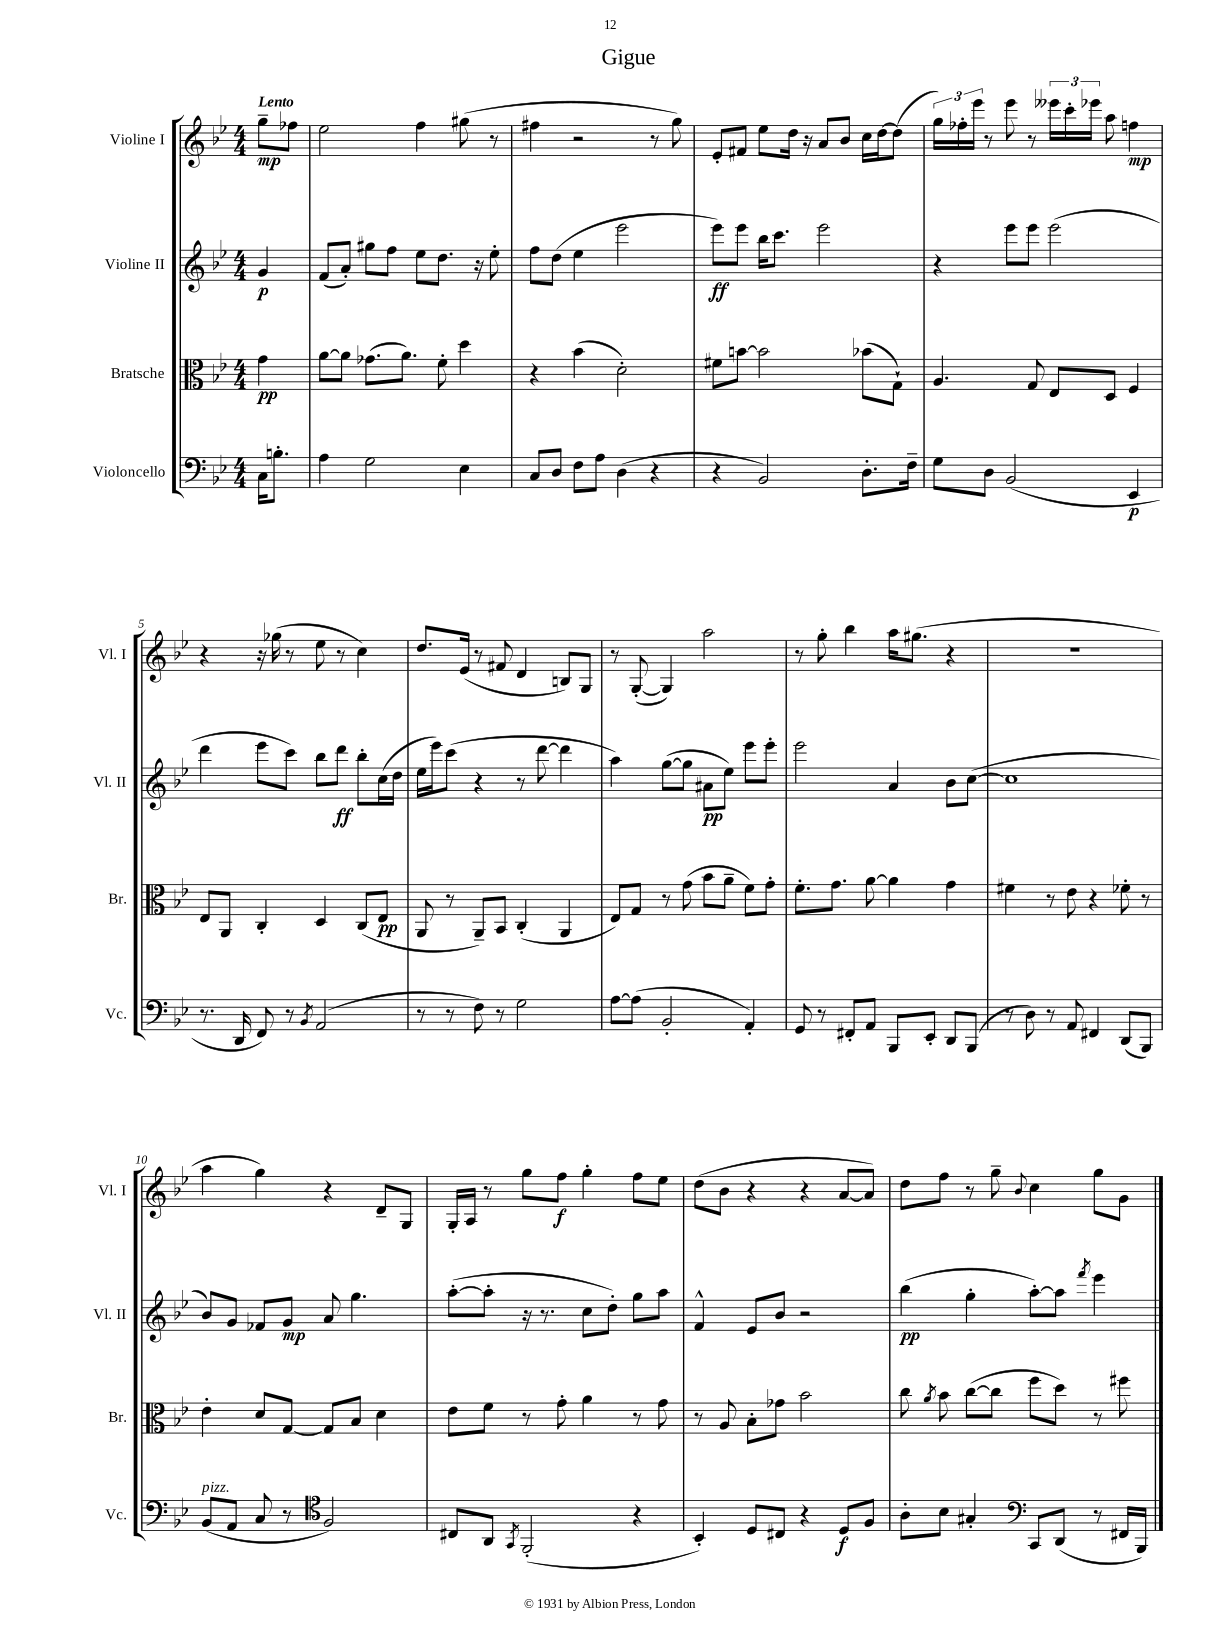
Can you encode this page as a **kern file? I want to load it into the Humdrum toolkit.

**kern	**dynam	**kern	**dynam	**kern	**dynam	**kern	**dynam
*part4	*part4	*part3	*part3	*part2	*part2	*part1	*part1
*staff4	*staff4	*staff3	*staff3	*staff2	*staff2	*staff1	*staff1
*I"Violoncello	*	*I"Bratsche	*	*I"Violine II	*	*I"Violine I	*
*I'Vc.	*	*I'Br.	*	*I'Vl. II	*	*I'Vl. I	*
*clefF4	*	*clefC3	*	*clefG2	*	*clefG2	*
*k[b-e-]	*	*k[b-e-]	*	*k[b-e-]	*	*k[b-e-]	*
*M4/4	*	*M4/4	*	*M4/4	*	*M4/4	*
=	=	=	=	=	=	=	=
!	!	!	!	!	!	!LO:TX:a:B:t=Lento	!
16C\KL	.	4g\	pp	4g/	p	8gg~\L	mp
8.Bn'\J	.	.	.	.	.	.	.
.	.	.	.	.	.	8ff-X\J	.
=1	=1	=1	=1	=1	=1	=1	=1
4A\	.	[8a\L	.	(8f/L	.	2ee-\	.
.	.	8a\J]	.	8a'/J)	.	.	.
2G\	.	(8.g-X\L	.	8gg#X\L	.	.	.
.	.	.	.	8ff\J	.	.	.
.	.	8.a\J)	.	.	.	.	.
.	.	.	.	8ee-\L	.	4ff\	.
.	.	8f'\	.	8.dd\J	.	.	.
4E-\	.	4dd\	.	.	.	(8gg#X\	.
.	.	.	.	16r	.	.	.
.	.	.	.	8ee-'\	.	8r	.
=2	=2	=2	=2	=2	=2	=2	=2
8C/L	.	4r	.	8ff\L	.	4ff#X\	.
8D/J	.	.	.	(8dd\J	.	.	.
8F\L	.	(4b-\	.	4ee-\	.	2r	.
8A\J	.	.	.	.	.	.	.
(4D\	.	2d'\)	.	2eee-\	.	.	.
4r	.	.	.	.	.	8r	.
.	.	.	.	.	.	8gg\)	.
=3	=3	=3	=3	=3	=3	=3	=3
4r	.	8f#X\L	.	8eee-\L)	ff	8e-'/L	.
.	.	[8bn\J	.	8eee-\J	.	8f#X/J	.
2BB-/)	.	2b\]	.	16bb-\KL	.	8ee-\L	.
.	.	.	.	8.ccc\J	.	.	.
.	.	.	.	.	.	16dd\Jk	.
.	.	.	.	.	.	16r	.
.	.	.	.	2eee-\	.	8a/L	.
.	.	.	.	.	.	8b-/J	.
8.D'\L	.	(8b-X\L	.	.	.	16cc\LL	.
.	.	.	.	.	.	[16dd\J	.
.	.	8G`\J)	.	.	.	(8dd\J]	.
16F~\Jk	.	.	.	.	.	.	.
=4	=4	=4	=4	=4	=4	=4	=4
8G\L	.	4.A/	.	4r	.	24gg\LL)	.
.	.	.	.	.	.	24ff-X'\	.
.	.	.	.	.	.	24eee-\JJ	.
8D\J	.	.	.	.	.	8r	.
(2BB-/	.	.	.	8eee-\L	.	8eee-\	.
.	.	8G/	.	8eee-\J	.	8r	.
.	.	8E-/L	.	(2eee-\	.	24eee--X\LL	.
.	.	.	.	.	.	24ccc'\	.
.	.	.	.	.	.	24eee-X\JJ	.
.	.	8D/J	.	.	.	8aa\	.
4EE-/	p	4F/	.	.	.	4ffn\	mp
!!LO:LB:g=z
=5	=5	=5	=5	=5	=5	=5	=5
8.r	.	8E-/L	.	4ddd\	.	4r	.
.	.	8AA/J	.	.	.	.	.
16DD/	.	.	.	.	.	.	.
8FF/)	.	4C'/	.	8eee-\L	.	16r	.
.	.	.	.	.	.	(16gg-X\	.
8r	.	.	.	8ccc\J)	.	8r	.
8qBB-/	.	.	.	.	.	.	.
(2AA/	.	4D/	.	8bb-\L	.	8ee-\	.
.	.	.	.	8ddd\J	ff	8r	.
.	.	(8C/L	.	8bb-'\L	.	4cc\)	.
.	.	8E-/J	pp	(16cc\L	.	.	.
.	.	.	.	16dd\JJ	.	.	.
=6	=6	=6	=6	=6	=6	=6	=6
8r	.	8AA/	.	16ee-\LL	.	8.dd/L	.
.	.	.	.	16eee-\J)	.	.	.
8r	.	8r	.	(8ccc\J	.	.	.
.	.	.	.	.	.	(16e-/Jk	.
8F\)	.	8AA~/L)	.	4r	.	8r	.
8r	.	8BB-/J	.	.	.	8f#X/	.
2G\	.	(4C'/	.	8r	.	4d/	.
.	.	.	.	[8ddd\	.	.	.
.	.	4AA/	.	4ddd\]	.	8Bn/L)	.
.	.	.	.	.	.	8G/J	.
=7	=7	=7	=7	=7	=7	=7	=7
[8A\L	.	8E-/L)	.	4aa\)	.	8r	.
(8A\J]	.	8G/J	.	.	.	([8G'/	.
2BB-'/	.	8r	.	([8gg\L	.	4G/])	.
.	.	(8g\	.	8gg\J]	.	.	.
.	.	8b-\L	.	8a#X\L	pp	2aa\	.
.	.	8a~\J	.	8ee-\J)	.	.	.
4AA'/)	.	8f\L)	.	8eee-\L	.	.	.
.	.	8g'\J	.	8eee-'\J	.	.	.
=8	=8	=8	=8	=8	=8	=8	=8
8GG/	.	8.f'\L	.	2eee-\	.	8r	.
8r	.	.	.	.	.	8gg'\	.
.	.	8.g\J	.	.	.	.	.
8FF#X'/L	.	.	.	.	.	4bb-\	.
8AA/J	.	[8a\	.	.	.	.	.
8BBB-/L	.	4a\]	.	4a/	.	16aa\KL	.
.	.	.	.	.	.	(8.gg#X\J	.
8EE-'/J	.	.	.	.	.	.	.
8DD/L	.	4g\	.	8b-\L	.	4r	.
(8BBB-/J	.	.	.	([8cc\J	.	.	.
=9	=9	=9	=9	=9	=9	=9	=9
8r	.	4f#X\	.	1cc]	.	1r	.
8D\)	.	.	.	.	.	.	.
8r	.	8r	.	.	.	.	.
8AA/	.	8e-\	.	.	.	.	.
4FF#X/	.	4r	.	.	.	.	.
(8DD/L	.	8f-X'\	.	.	.	.	.
8BBB-/J)	.	8r	.	.	.	.	.
!!LO:LB:g=z
=10	=10	=10	=10	=10	=10	=10	=10
!LO:TX:a:i:t=pizz.	!	!	!	!	!	!	!
(8BB-/L	.	4e-'\	.	8b-/L)	.	4aa\	.
8AA/J	.	.	.	8g/J	.	.	.
8C/	.	8d/L	.	8f-X/L	.	4gg\)	.
8r	.	[8G/J	.	8g/J	mp	.	.
*clefC4	*	*	*	*	*	*	*
2F/)	.	8G/L]	.	8a/	.	4r	.
.	.	8B-/J	.	4.gg\	.	.	.
.	.	4d\	.	.	.	8d~/L	.
.	.	.	.	.	.	8G/J	.
=11	=11	=11	=11	=11	=11	=11	=11
8C#X/L	.	8e-\L	.	([8aa'\L	.	16G'/LL	.
.	.	.	.	.	.	16A/JJ	.
8AA/J	.	8f\J	.	8aa'\J]	.	8r	.
8qGG/	.	.	.	.	.	.	.
(2FF'/	.	8r	.	16r	.	8gg\L	.
.	.	.	.	8.r	.	.	.
.	.	8g'\	.	.	.	8ff\J	f
.	.	4a\	.	8cc\L	.	4gg'\	.
.	.	.	.	8dd'\J)	.	.	.
4r	.	8r	.	8gg\L	.	8ff\L	.
.	.	8g\	.	8aa\J	.	8ee-\J	.
=12	=12	=12	=12	=12	=12	=12	=12
4BB-'/)	.	8r	.	4f^^/	.	(8dd\L	.
.	.	8A/	.	.	.	8b-\J	.
8D/L	.	8B-'\L	.	8e-/L	.	4r	.
8C#X/J	.	8g-X\J	.	8b-/J	.	.	.
4r	.	2b-\	.	2r	.	4r	.
8D/L	f	.	.	.	.	[8a/L	.
8F/J	.	.	.	.	.	8a/J])	.
=13	=13	=13	=13	=13	=13	=13	=13
8A'\L	.	8cc\	.	(4bb-\	pp	8dd\L	.
.	.	8qa/	.	.	.	.	.
8B-\J	.	8b-\	.	.	.	8ff\J	.
4G#X'/	.	([8cc\L	.	4gg'\	.	8r	.
.	.	8cc\J]	.	.	.	8gg~\	.
*clefF4	*	*	*	*	*	*	*
.	.	.	.	.	.	8qqb-/	.
8CC/L	.	8ff\L	.	[8aa'\L)	.	4cc\	.
(8DD/J	.	8dd\J)	.	8aa\J]	.	.	.
.	.	.	.	8qfff/	.	.	.
8r	.	8r	.	4eee-\	.	8gg\L	.
16FF#X/LL	.	8ff#X\	.	.	.	8g\J	.
16BBB-/JJ)	.	.	.	.	.	.	.
==	==	==	==	==	==	==	==
*-	*-	*-	*-	*-	*-	*-	*-
